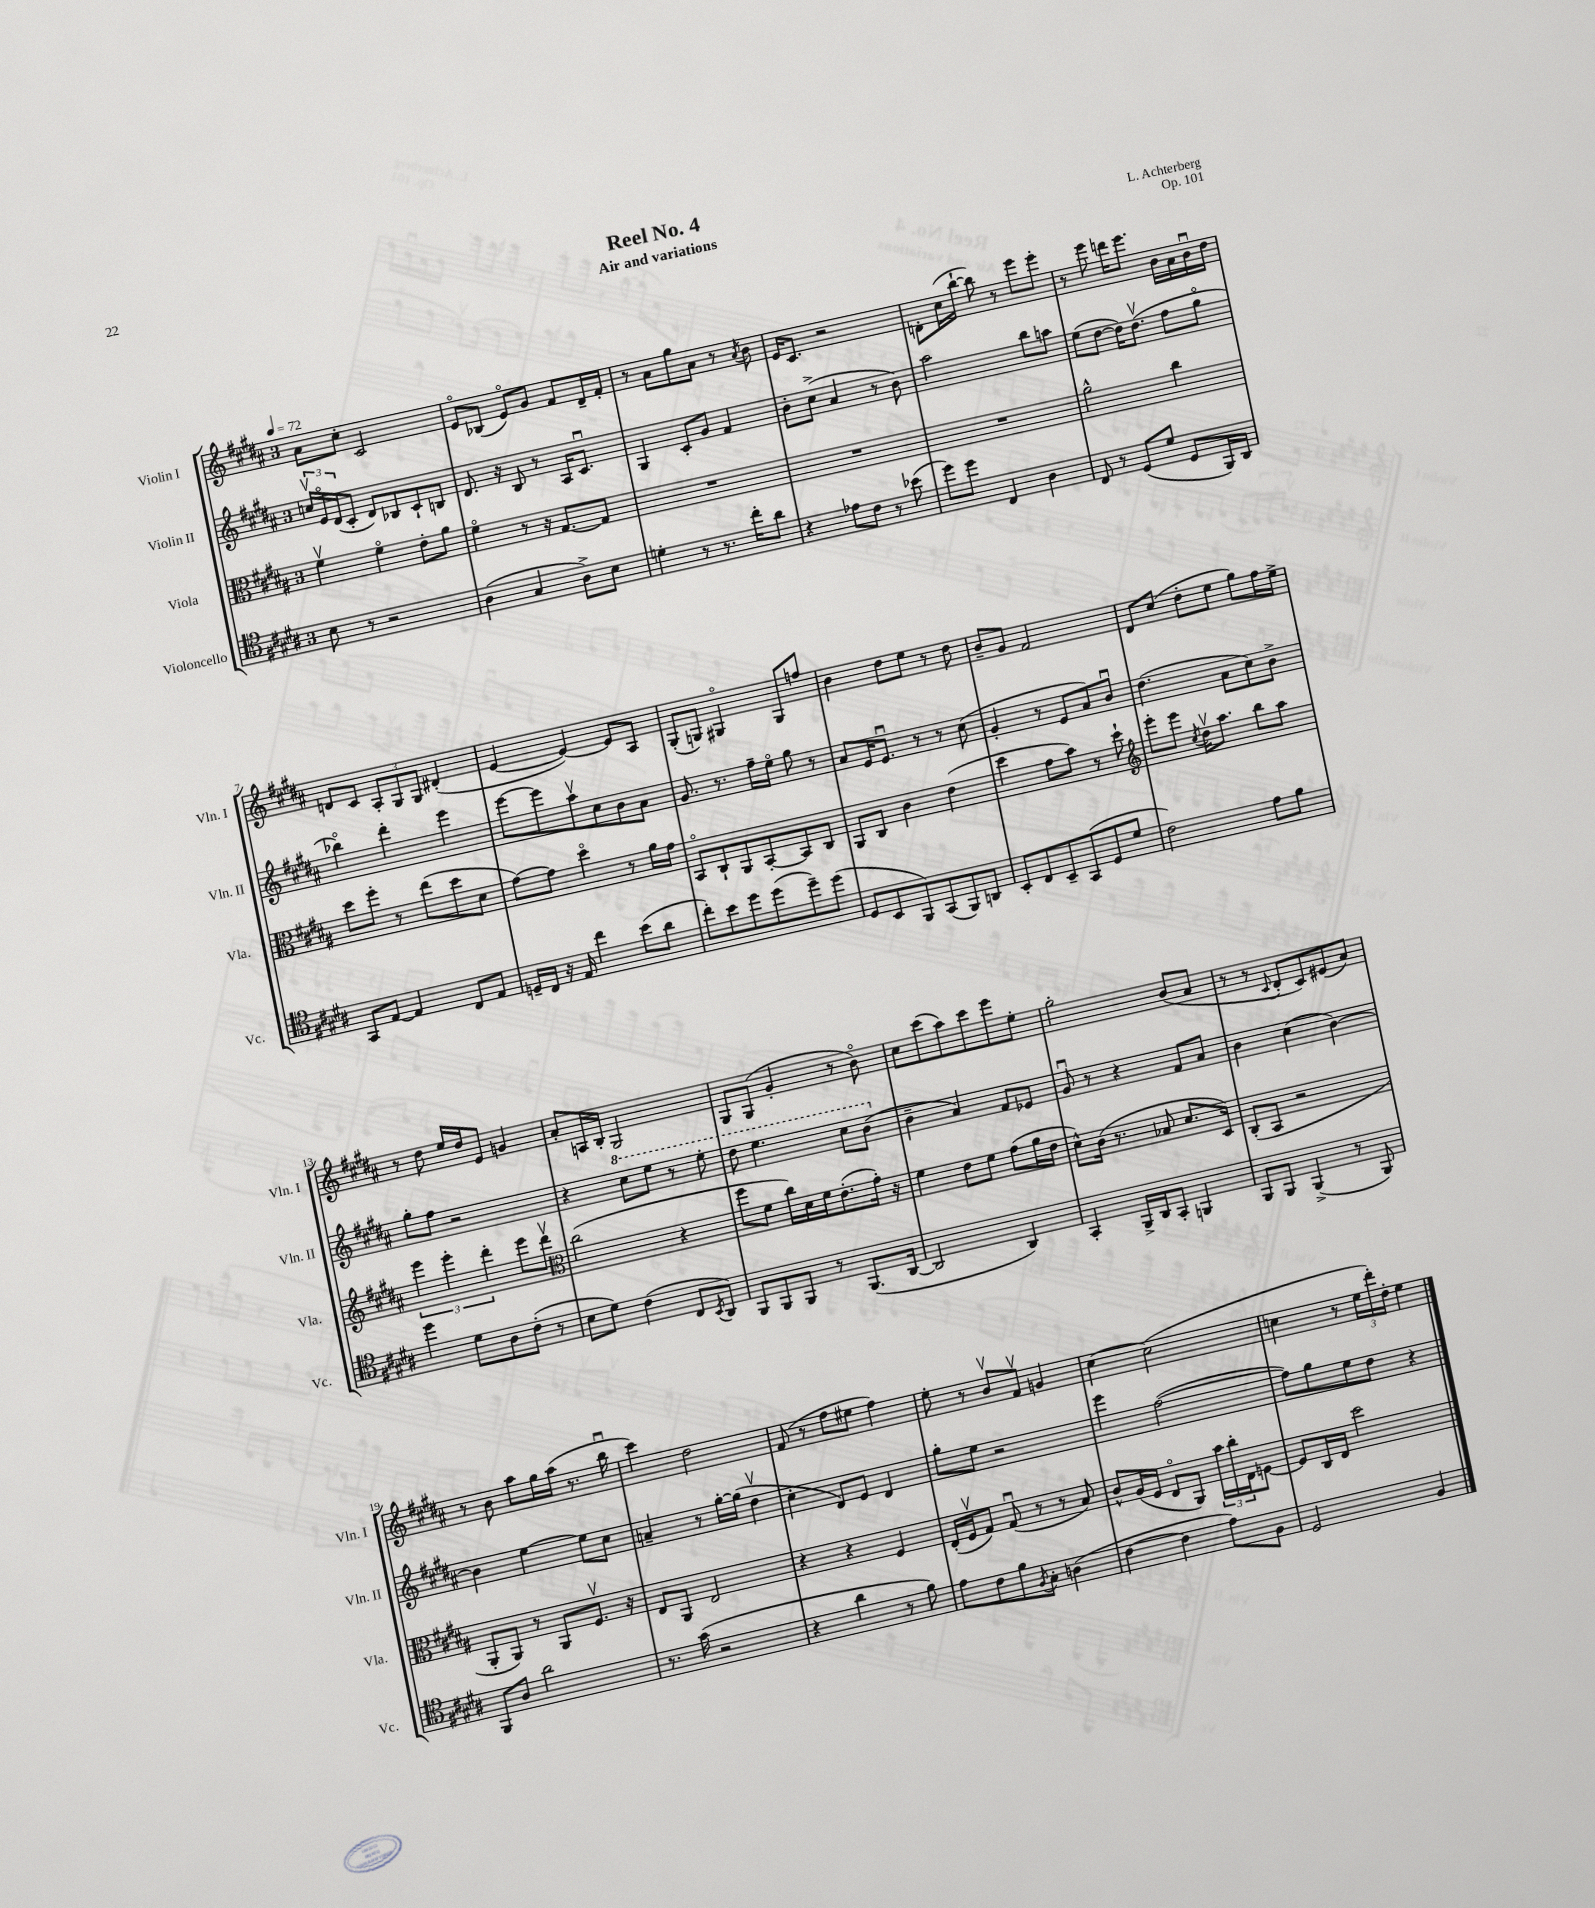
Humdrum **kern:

**kern	**kern	**kern	**kern
*part4	*part3	*part2	*part1
*staff4	*staff3	*staff2	*staff1
*I"Violoncello	*I"Viola	*I"Violin II	*I"Violin I
*I'Vc.	*I'Vla.	*I'Vln. II	*I'Vln. I
*clefC4	*clefC3	*clefG2	*clefG2
*k[f#c#g#d#a#]	*k[f#c#g#d#a#]	*k[f#c#g#d#a#]	*k[f#c#g#d#a#]
*M3/4	*M3/4	*M3/4	*M3/4
*MM72	*MM72	*MM72	*MM72
=1	=1	=1	=1
8B\	4f#v\	24ccnv/LL	8a#\L
.	.	24e/	.
.	.	(24d#/J	.
8r	.	8c#'/J	8cc#'\J
2r	4f#\	8d#/L)	2c#/
.	.	8B-X/	.
.	8e'\L	8c#`/	.
.	8a#\J	8Bn/J	.
=2	=2	=2	=2
(4A#\	4f#\	8.d#/	8e/L
.	.	.	(8B-X/J
.	.	16r	.
4G#/	8r	8B/	8e/L)
.	16r	8r	8g#/J
.	[8.G#/L	.	.
8A#^\L)	.	16A#/KL	8f#/L
.	.	8.c#u/J	.
8B\J	8G#/J]	.	16d#~/L
.	.	.	16f#'/JJ
=3	=3	=3	=3
4dn'\	2.r	4G#/	8r
.	.	.	8a#\L
8r	.	8c#'/L	8gg#\
8.r	.	8g#/J	8a#\J
.	.	4f#/	8r
16cc#'\KL	.	.	.
.	.	.	8qa#/
8a#\J	.	.	8b\
=4	=4	=4	=4
4r	2.r	8b'\L	16e/KL
.	.	.	8.c#/J
.	.	(8cc#^\J	.
8e-X\L	.	4a#/	2r
8c#\J	.	.	.
8r	.	8r	.
(8b-X\	.	8b\)	.
=5	=5	=5	=5
8dd#\L)	2.r	2aa#\	8dn'\L
8dd#\J	.	.	(16cc#\L
.	.	.	[16bb`\JJ
4C#/	.	.	8bb\])
.	.	.	8r
4A#\	.	8bb\L	8eee\L
.	.	8aan\J	8eee'\J
=6	=6	=6	=6
8C#/	2a#^^\	(8ee\L	8r
8r	.	[8dd#\J	8eee\
(8D#/L	.	16dd#\KL])	16dddn\KL
.	.	(8.dd#v\J	8.eee\J
8d#/J	.	.	.
8D#/L	4cc#\	8ff#\L	16b\LL
.	.	.	16a#\
16FF#/L)	.	8gg#\J	16bu\
16AA#/JJ	.	.	16dd#\JJ
!!LO:LB:g=z
=7	=7	=7	=7
8GG#/L	8dd#\L	4bb-X\)	8dn/L
[8E/J	8ff#'\J	.	8c#/J
4E/]	8r	4ddd#'\	12A#'/L
.	.	.	12G#/
.	(8ee\L	.	.
.	.	.	12G#/J
8C#/L	8dd#\	4eee\	(4d#X'/
8E/J	8d#\J	.	.
=8	=8	=8	=8
16Dn~/LL	[8g#\L)	[8eee\L	[4e/
16C#/JJ	.	.	.
16r	8g#\J]	8eee\]	.
16E/	.	.	.
4cc#\	4dd#\	8aa#v\	4e/_)
.	.	8cc#\	.
(8b\L	8r	8b\	8e/L]
8a#\J	16a#\LL	8a#\J	8A#/J
.	16g#\JJ	.	.
=9	=9	=9	=9
8cc#'\L)	8BB/L	8.g#/	(8G#'/L
8b\	8C#`/	.	8Gn/J)
.	.	8.r	.
8dd#\	8AA#/	.	4G#X/
(8dd#\	[8BB'/	16ff#~\LL	.
.	.	16ee\JJ	.
8dd#~\)	8BB/]	8gg#\	8G#/L
(8dd#\J	8C#/J	8r	8ffn/J
=10	=10	=10	=10
8D#/L	8AA#/L	8a#/L	4b\
8BB/	8C#/J	16e/K	.
.	.	8.eu/J	.
8FF#/)	4c#\	.	8dd#\L
(8GG#/	.	8r	8ee\J
8FF#/)	(4e\	8r	8r
8AAn/J	.	(8cc#\	8dd#\
=11	=11	=11	=11
8BB'/L	4dd#\	4g#'/	8b~/L
8C#/	.	.	8g#/J
8BB~/	8g#\L	8r	2f#/
(8GG#/	8b\J)	8e/L	.
8D#/	8r	8a#/)	.
8d#/J	8dd#`\	8bu/J	.
=12	=12	=12	=12
*	*clefG2	*	*
2c#\)	8eee'\L	(4.dd#\	8d#/L
.	8eee\J	.	(8cc#/J
.	8qcc#/	.	.
.	16dd#v\KL	.	8dd#'\L
.	8.aa#\J	.	.
.	.	8a#\L	8ee\J
8e\L	8bb\L	8cc#\)	8gg#\L)
8f#\J	8aa#\J	8b^\J	16ff#\L
.	.	.	16ee^\JJ
!!LO:LB:g=z
=13	=13	=13	=13
4dd#\	6eee\	8gg#'\L	8r
.	.	8ff#\J	8dd#\
.	6eee'\	.	.
8d#\L	.	2r	16ee/LL
.	.	.	16dd#/J
.	6ddd#'\	.	.
8A#\	.	.	8e/J
(8c#'\J	8eee\L	.	4gn/
8r	8ddd#v\J	.	.
=14	=14	=14	=14
*	*clefC3	*	*
8B\L	(2cc#\	4r	8a#'/L
8d#\J)	.	.	16An/L
.	.	.	16B'/JJ
*	*	*8va	*
(4c#\	.	8ccc#\L	2G#/
.	.	8eee\J	.
8C#/L	4r	8r	.
8qBB/	.	.	.
8AA#/J)	.	8eee'\	.
=15	=15	=15	=15
8FF#/L	8ff#\L	8ddd#\	8G#/L
8FF#/	8f#\J	4.eee\	(8G#/J
8FF#/J	16cc#\LL)	.	4g#'/
.	16d#\	.	.
8r	16f#\J	.	.
.	(8.e'\	.	.
(8.FF#/L	.	8ccc#\L	8r
.	16g#'\Jk)	(8bb\J	8b\)
[16AA#/Jk	16r	.	.
=16	=16	=16	=16
*	*	*X8va	*
2AA#/]	4f#\	4b~\	8cc#\L
.	.	.	(8ccc#\
.	8e\L	4a#/)	8aa#\)
.	8f#\J	.	8ccc#\
4AA#/)	(8g#\L	8f#/L	8eee\
.	16a#\L	8e-X/J	8ee'\J
.	16e\JJ	.	.
=17	=17	=17	=17
4GG#'/	8d#^^\L)	8g#u/	2gg#'\
.	(16c#\Jk	8r	.
.	8.r	.	.
16FF#^/LL	.	4r	.
16AA#/J	.	.	.
8GG#'/J	8B-X/	.	.
4FFn/	8.d#/L	8f#/L	(8b/L
.	.	8a#/J	8a#/J
.	16D#/Jk)	.	.
=18	=18	=18	=18
8FF#/L	(8C#'/L	4b\	8r
8FF#/J	8BB/J	.	8r
.	.	.	8qqc#/
(4FF#^/	2r	(4cc#\	8d#'/L
.	.	.	8c#/)
8r	.	[4b\)	(8e#X/
8FF#/)	.	.	8a#/J)
!!LO:LB:g=z
=19	=19	=19	=19
8FF#/L	8AA#'/L	4b\]	8r
8A#/J	8AA#/J)	.	8b\
2a#\	8r	[4ee\	8aa#\L
.	8AA#/L	.	16gg#\L
.	.	.	(16aa#\JJ
.	8.F#v/J	8ee\L]	8.r
.	.	8cc#\J	.
.	16r	.	16bbu\
=20	=20	=20	=20
8.r	8E/L	4an~/	4ccc#\)
.	8AA#/J	.	.
(16g#\	.	.	.
2r	2E/	8r	2dd#\
.	.	[16gg#'\LL	.
.	.	(16gg#\JJ]	.
.	.	4dd#v\	.
=21	=21	=21	=21
4r	4r	4cc#'\	(8f#/
.	.	.	8r
4a#\	4r	8d#/L)	8ff#\L
.	.	8e/J	8ee#X\J
8r	4F#/	4d#/	4ff#\)
8f#\)	.	.	.
=22	=22	=22	=22
8e\L	(16E'/LL	8gg#'\L	8ee'\
.	16F#v/J	.	.
8c#\	8G#/J)	8ee\J	8r
8f#\	(8G#u/	2r	8bv/L
8qF#/	.	.	.
8G#'\J	8r	.	8f#v/J
(4An\	8r	.	4gn/
.	8B/)	.	.
=23	=23	=23	=23
[4c#\	8c#^^/L	4eee\	[4cc#\
.	(16A#/L	.	.
.	16F#/JJ	.	.
4c#\]	8E/L	([2ff#\	(2cc#\]
.	8AA#/J)	.	.
8e\L)	24b\LL	.	.
.	24cc#'\	.	.
.	24E\J	.	.
8F#\J	[8Fn\J	.	.
=24	=24	=24	=24
2D#/	8F/L]	8ff#\L])	4ccn\
.	16C#/L	8gg#\	.
.	16E/JJ	.	.
.	2dd#\	8ee\	8r
.	.	8dd#\J	24ee\LL
.	.	.	24ddd#'\)
.	.	.	24dd#'\JJ
4F#/	.	4r	4ee\
==	==	==	==
*-	*-	*-	*-
